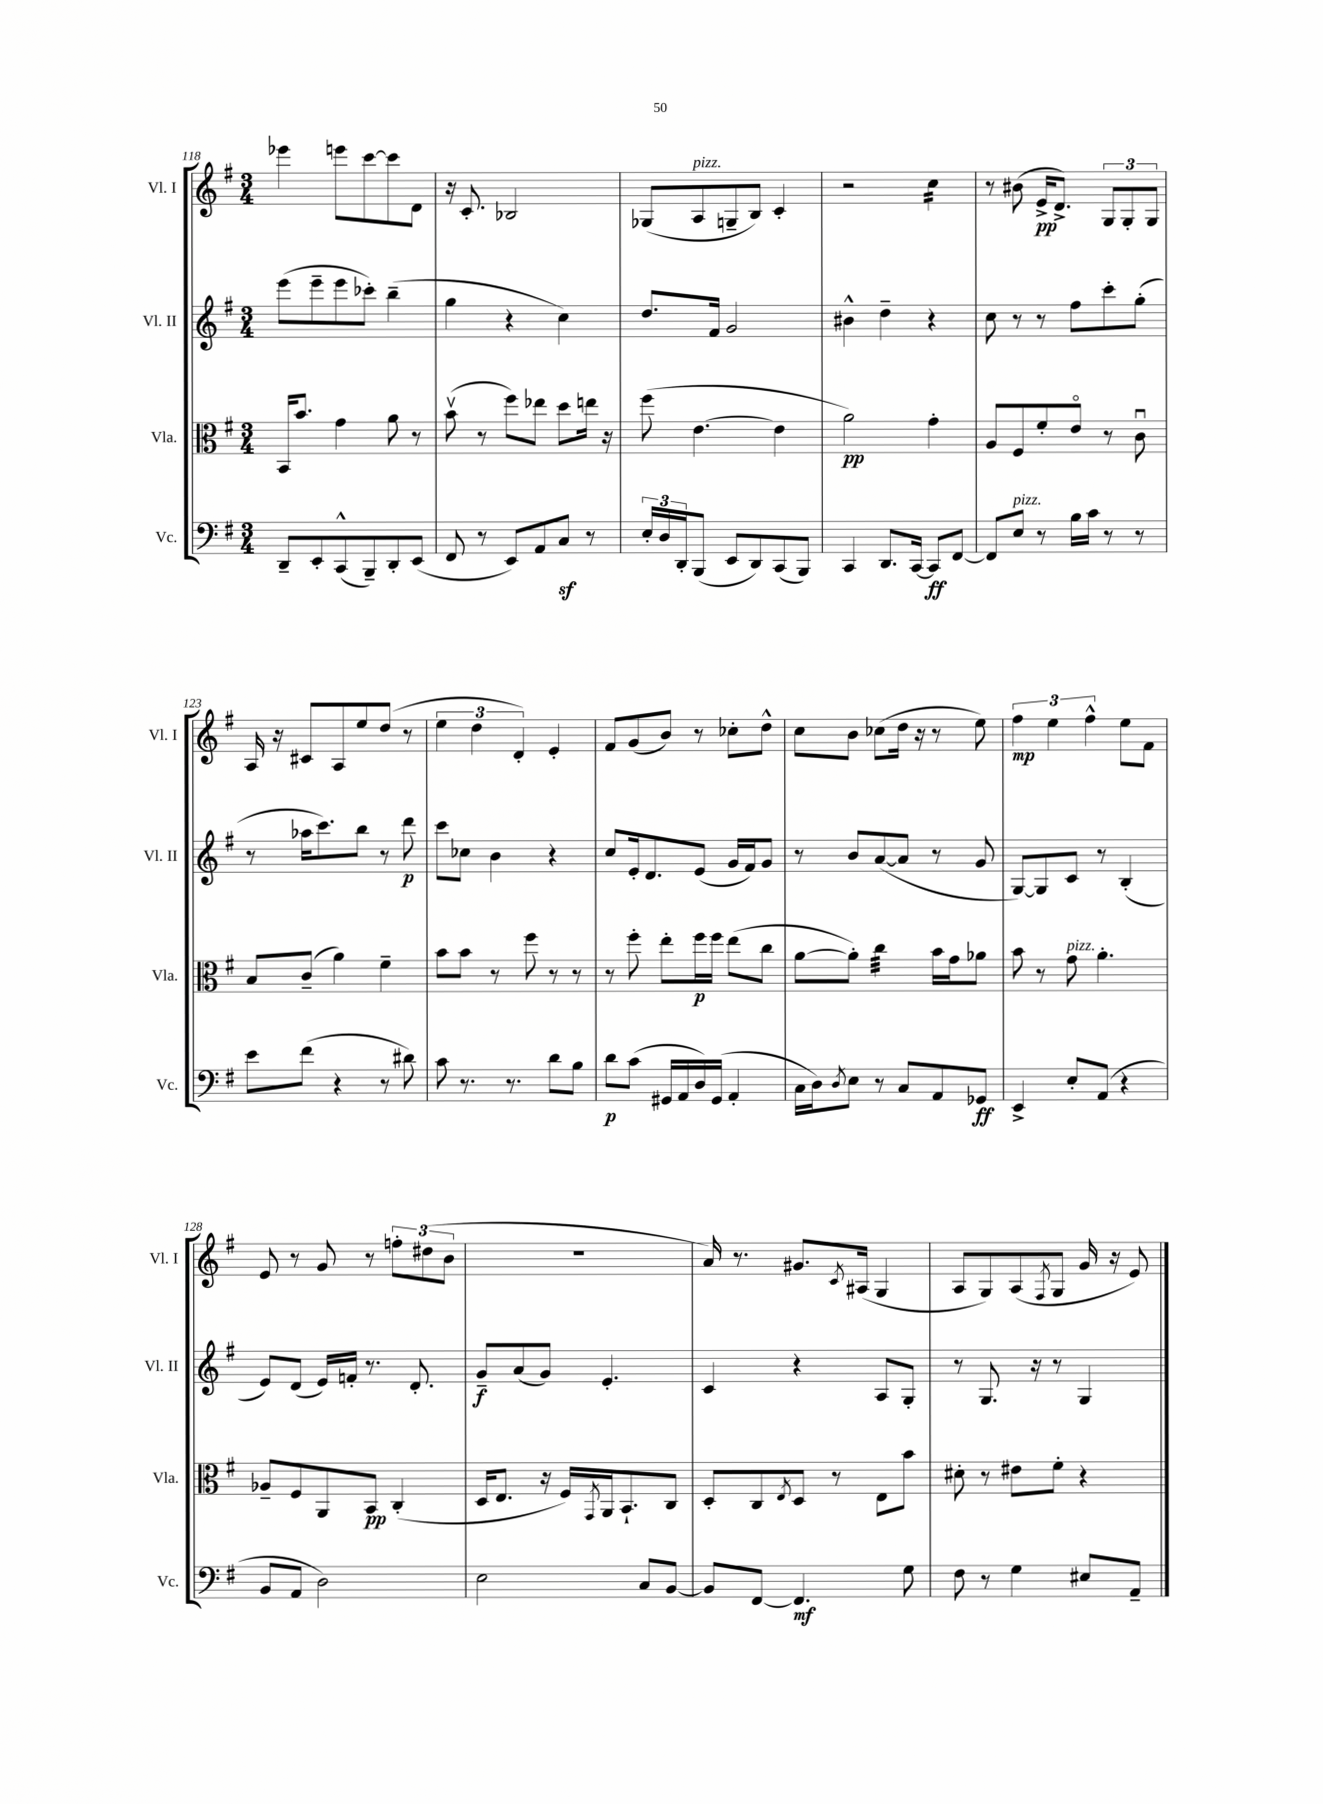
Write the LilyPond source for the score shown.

<<
\new StaffGroup <<
\new Staff = "s0" \with { instrumentName = "Vl. I" shortInstrumentName = "Vl. I" } {
    \clef treble \key g \major \numericTimeSignature \time 3/4
    ees'''4 e'''8 c'''8~ c'''8 d'8 |
    r16 c'8.-. bes2 |
    ges8( a8^\markup { \italic "pizz." } g8-- b8) c'4-. |
    r2 c''4:16 |
    r8 bis'8( e'16->\pp d'8.->) \tuplet 3/2 { g8 g8-. g8 } |
    a16 r16 cis'8 a8 e''8 d''8( r8 |
    \tuplet 3/2 { e''4 d''4 d'4-.) } e'4-. |
    fis'8 g'8( b'8) r8 ces''8-. d''8-^ |
    c''8 b'8 ces''8( d''16 r16 r8 e''8) |
    \tuplet 3/2 { fis''4\mp e''4 fis''4-^ } e''8 fis'8 |
    e'8 r8 g'8 r8 \tuplet 3/2 { f''8-. dis''8( b'8 } |
    R2. |
    a'16) r8. gis'8. \acciaccatura { c'8 } ais16( g4 |
    a8 g8) a8( \acciaccatura { fis8 } g8 g'16 r16 e'8) \bar "|." |
}
\new Staff = "s1" \with { instrumentName = "Vl. II" shortInstrumentName = "Vl. II" } {
    \clef treble \key g \major \numericTimeSignature \time 3/4
    e'''8( e'''8-- e'''8 ces'''8-.) b''4--( |
    g''4 r4 c''4) |
    d''8. fis'16 g'2 |
    bis'4-^ d''4-- r4 |
    c''8 r8 r8 fis''8 c'''8-. g''8-.( |
    r8 aes''16 c'''8.) b''8 r8 d'''8\p |
    c'''8 ces''8 b'4 r4 |
    c''8 e'16-. d'8. e'8( g'16 fis'16) g'8 |
    r8 b'8 a'8~( a'8 r8 g'8 |
    g8~) g8 c'8 r8 b4-.( |
    e'8) d'8( e'16) f'16-. r8. d'8.-. |
    g'8--\f a'8( g'8) e'4.-. |
    c'4 r4 a8 g8-. |
    r8 g8. r16 r8 g4 \bar "|." |
}
\new Staff = "s2" \with { instrumentName = "Vla." shortInstrumentName = "Vla." } {
    \clef alto \key g \major \numericTimeSignature \time 3/4
    b,16 b'8. g'4 a'8 r8 |
    b'8\upbow( r8 fis''8) ees''8 d''8 e''16 r16 |
    fis''8( e'4.~ e'4 |
    a'2\pp) g'4-. |
    a8 fis8 fis'8-. e'8\flageolet r8 c'8\downbow |
    b8 c'8--( a'4) fis'4-- |
    b'8 b'8 r8 fis''8 r8 r8 |
    r8 fis''8-. e''8-. fis''16\p fis''16 e''8( c''8 |
    a'8~ a'8-.) c''4:32 b'16 g'16 aes'8 |
    b'8 r8 g'8^\markup { \italic "pizz." } a'4.-. |
    aes8-- fis8 a,8 b,8\pp c4-.( |
    d16 e8. r16 fis16) \acciaccatura { g,8 } a,16 b,8.-! c8 |
    d8-. c8 \acciaccatura { e8 } d8 r8 e8 b'8 |
    dis'8-. r8 eis'8 fis'8-. r4 \bar "|." |
}
\new Staff = "s3" \with { instrumentName = "Vc." shortInstrumentName = "Vc." } {
    \clef bass \key g \major \numericTimeSignature \time 3/4
    d,8-- e,8-. c,8-^( b,,8--) d,8-. e,8( |
    fis,8 r8 e,8) a,8 c8\sf r8 |
    \tuplet 3/2 { e16-. d16 d,16-. } b,,8( e,8 d,8) c,8( b,,8) |
    c,4 d,8. c,16~ c,8\ff fis,8~ |
    fis,8 e8^\markup { \italic "pizz." } r8 b16 c'16 r8 r8 |
    e'8 fis'8( r4 r8 dis'8) |
    c'8 r8. r8. d'8 b8 |
    d'8\p c'8( gis,16 a,16 d16) gis,16( a,4-. |
    c16 d16) \acciaccatura { d8 } e8 r8 c8 a,8 ges,8\ff |
    e,4-> e8-. a,8( r4 |
    b,8 a,8 d2) |
    e2 c8 b,8~ |
    b,8 fis,8~ fis,4.\mf g8 |
    fis8 r8 g4 eis8 a,8-- \bar "|." |
}
>>
>>
\layout { \context { \Score currentBarNumber = #118 } }
